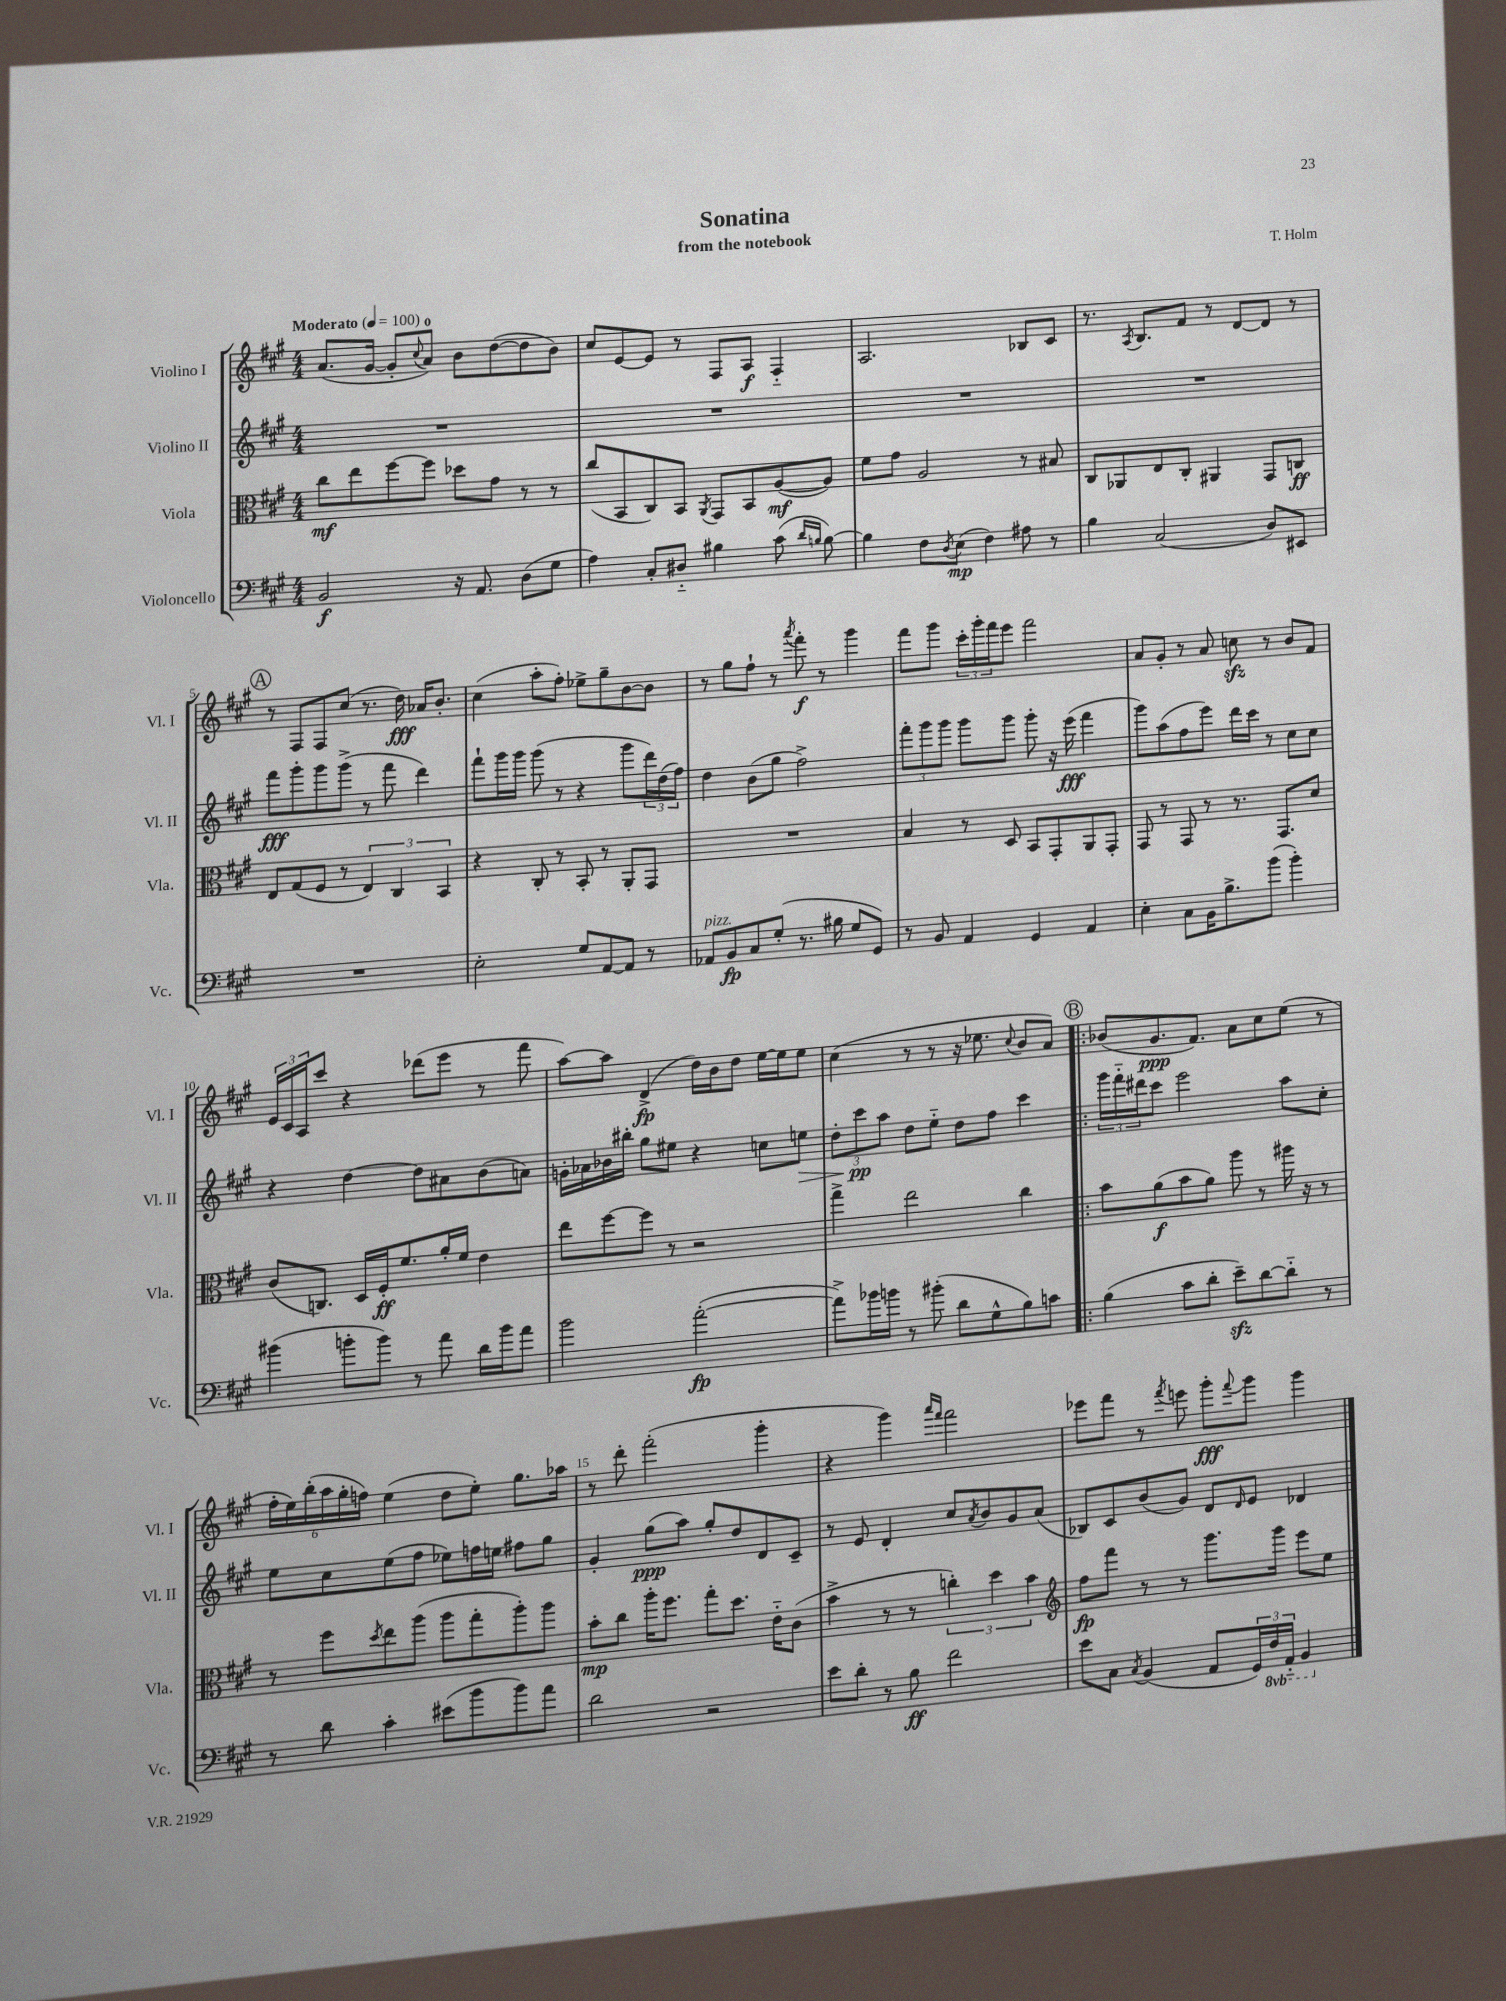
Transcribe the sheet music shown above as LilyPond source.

\header { title = "Sonatina" composer = "T. Holm" subtitle = "from the notebook" }
<<
\new StaffGroup <<
\new Staff = "s0" \with { instrumentName = "Violino I" shortInstrumentName = "Vl. I" } {
    \clef treble \key a \major \numericTimeSignature \time 4/4 \tempo "Moderato" 4 = 100
    a'8.( gis'16~ gis'8-. \appoggiatura { cis''8 } a'8-0) b'8 d''8~( d''8 b'8) |
    cis''8 e'8~ e'8 r8 fis8 a8\f fis4-_ |
    a2. bes8 cis'8 |
    r8. \acciaccatura { a8 } b8. fis'8 r8 d'8~ d'8 r8 |
    \mark \markup { \circle "A" } r8 fis8 fis8 cis''8( r8. d''16\fff) aes'16 b'8.-. |
    cis''4( a''8-. fis''8-.) ees''8-> gis''8-- b'8~ b'8 |
    r8 gis''8 fis''8-! r8 \acciaccatura { a'''8 } fis'''8-.\f r8 gis'''4 |
    fis'''8 gis'''8 \tuplet 3/2 { cis'''16-. gis'''16-. fis'''16 } e'''8 fis'''2 |
    a'8 gis'8-. r8 a'8 c''8\sfz r8 b'8 fis'8 |
    \tuplet 3/2 { e'16 cis'16 a16 } cis'''8 r4 des'''8( e'''8 r8 fis'''8 |
    a''8~) a''8 d'4->\fp( d''16) b'16 d''8 e''16~ e''16 e''8 |
    cis''4( r8 r8 r16 ees''8. \appoggiatura { cis''8 } b'8 a'8) |
    \mark \markup { \circle "B" } \bar ".|:" bes'8( gis'8.\ppp fis'8.) a'8 cis''8 e''8( r8 |
    \tuplet 6/4 { fis''16-. e''16) b''16-.( a''16 gis''16-. f''16) } e''4( d''8 e''8-.) gis''8. aes''16 |
    r8 d'''8-. fis'''2-.( gis'''4-. |
    r4 gis'''4) \grace { a'''16 fis'''16 } fis'''2 |
    ees'''8 fis'''8 r8 \acciaccatura { fis'''8 } e'''8 gis'''8-.\fff \appoggiatura { fis'''8 } gis'''8 gis'''4 \bar "|." |
}
\new Staff = "s1" \with { instrumentName = "Violino II" shortInstrumentName = "Vl. II" } {
    \clef treble \key a \major \numericTimeSignature \time 4/4
    R1 |
    R1 |
    R1 |
    R1 |
    \mark \markup { \circle "A" } fis'''8\fff gis'''8-. gis'''8 gis'''8->( r8 fis'''8 d'''4) |
    fis'''8-! gis'''16 gis'''16 gis'''8( r8 r4 gis'''8 \tuplet 3/2 { d'''16) d''16( fis''16) } |
    d''4 b'8( gis''8 fis''2->) |
    \tuplet 3/2 { fis'''8-. gis'''8 gis'''8 } gis'''8 gis'''8 gis'''8-. r16 e'''16\fff( fis'''4 |
    gis'''8) a''8( fis''8 e'''8) d'''16 cis'''16 r8 cis''8 cis''8 |
    r4 d''4~ d''8 ais'8 b'8( a'8) |
    g'16-. aes'16 bes'16 bis''16-. gis''8 eis''8 r4 c''8 e''8\> |
    \tuplet 3/2 { d''8-. cis'''8\pp\! a''8 } d''8 e''8-_ d''8 fis''8 cis'''4 |
    \mark \markup { \circle "B" } \bar ".|:" \tuplet 3/2 { gis'''16 fis'''16-_ dis'''16 } cis'''8 e'''2 a''8 cis''8-. |
    e''8 cis''8 e''8( fis''8 ees''8) f''16 e''16 fis''8 gis''8 |
    gis'4-. gis''8\ppp( a''8) gis''8-. d''8 d'8 cis'8-- |
    r8 e'8 d'4-. cis''8 \acciaccatura { a'8 } b'8 gis'8 a'8( |
    bes8) cis'8 b'8( gis'8) d'8 \grace { d'16 } e'8 des'4 \bar "|." |
}
\new Staff = "s2" \with { instrumentName = "Viola" shortInstrumentName = "Vla." } {
    \clef alto \key a \major \numericTimeSignature \time 4/4
    cis''8\mf e''8 fis''8~ fis''8 des''8 gis'8 r8 r8 |
    cis''8( b,8 cis8) b,8 \acciaccatura { a,8 } gis,8 b,8 a8~\mf( a8) |
    fis'8 gis'8 a2 r8 bis8 |
    cis8 aes,8 e8 cis8-. ais,4 gis,8 c8\ff |
    \mark \markup { \circle "A" } e8 gis8( fis8 r8 \tuplet 3/2 { e4) cis4 b,4 } |
    r4 cis8-. r8 b,8-. r8 a,8-. gis,8 |
    R1 |
    b4 r8 d8 b,8 gis,8-. a,8 gis,8-. |
    gis,8 r8 gis,8 r8 r8. gis,8. d'8 |
    cis'8( c8.) d16 fis16-.\ff fis'8. a'16-. fis'16 e'4 |
    e''8 fis''8~ fis''8 r8 r2 |
    gis''4-> e''2 cis''4 |
    \mark \markup { \circle "B" } \bar ".|:" b'8 a'8\f( b'8 a'8) a''8 r8 ais''16 r16 r8 |
    r8 fis''8 \acciaccatura { d''8 } e''8 a''8( a''8 gis''8-. a''8-.) a''8 |
    b'8-.\mp cis''8 a''16-. fis''8. gis''8-. d''8. e'16-_ cis'8( |
    b'4-> r8 r8 \tuplet 3/2 { c''4-.) d''4 b'4 } |
    \clef treble fis''8\fp fis'''8 r8 r8 gis'''8. gis'''16 e'''8 e''8 \bar "|." |
}
\new Staff = "s3" \with { instrumentName = "Violoncello" shortInstrumentName = "Vc." } {
    \clef bass \key a \major \numericTimeSignature \time 4/4 \set Staff.ottavationMarkups = #ottavation-simple-ordinals
    b,2\f r16 a,8. d8( gis8 |
    a4) cis8-. dis8-_ bis4 cis'8( \grace { d'16 b16 } b8~) |
    b4 fis8 \acciaccatura { d8 } e8\mp( fis4) ais8 r8 |
    b4 cis2( d8) eis,8 |
    \mark \markup { \circle "A" } R1 |
    e2-. gis8 a,8~ a,8 r8 |
    aes,8^\markup { \italic "pizz." } b,8\fp cis8 gis8-.( r8. bis16 gis8 gis,8) |
    r8 b,8 a,4 gis,4 a,4 |
    e4-. cis8 b,16 b8.-> b'8( b'4-.) |
    bis'4( b'8-. b'8) r8 a'8 d'16 b'16 a'8 |
    b'2 a'2~-.\fp( |
    a'8->) bes'16 b'16 r8 bis'8-.( d'8 gis8-^ b8) c'8 |
    \mark \markup { \circle "B" } \bar ".|:" b4( cis'8 d'8-. e'8--\sfz) d'8~ d'8-_ r8 |
    r8 d'8 cis'4-. eis'8( b'8 b'8) a'8 |
    d'2 r2 |
    e'8 d'8-. r8 b8\ff fis'2 |
    e'8 cis8 \acciaccatura { cis8 } b,4( a,8 \tuplet 3/2 { gis,16) \ottava #-1 fis,16 a,,16-_ } b,,4 \ottava #0 \bar "|." |
}
>>
>>
\layout { \context { \Score \override BarNumber.break-visibility = ##(#f #t #t) barNumberVisibility = #(every-nth-bar-number-visible 5) } }
